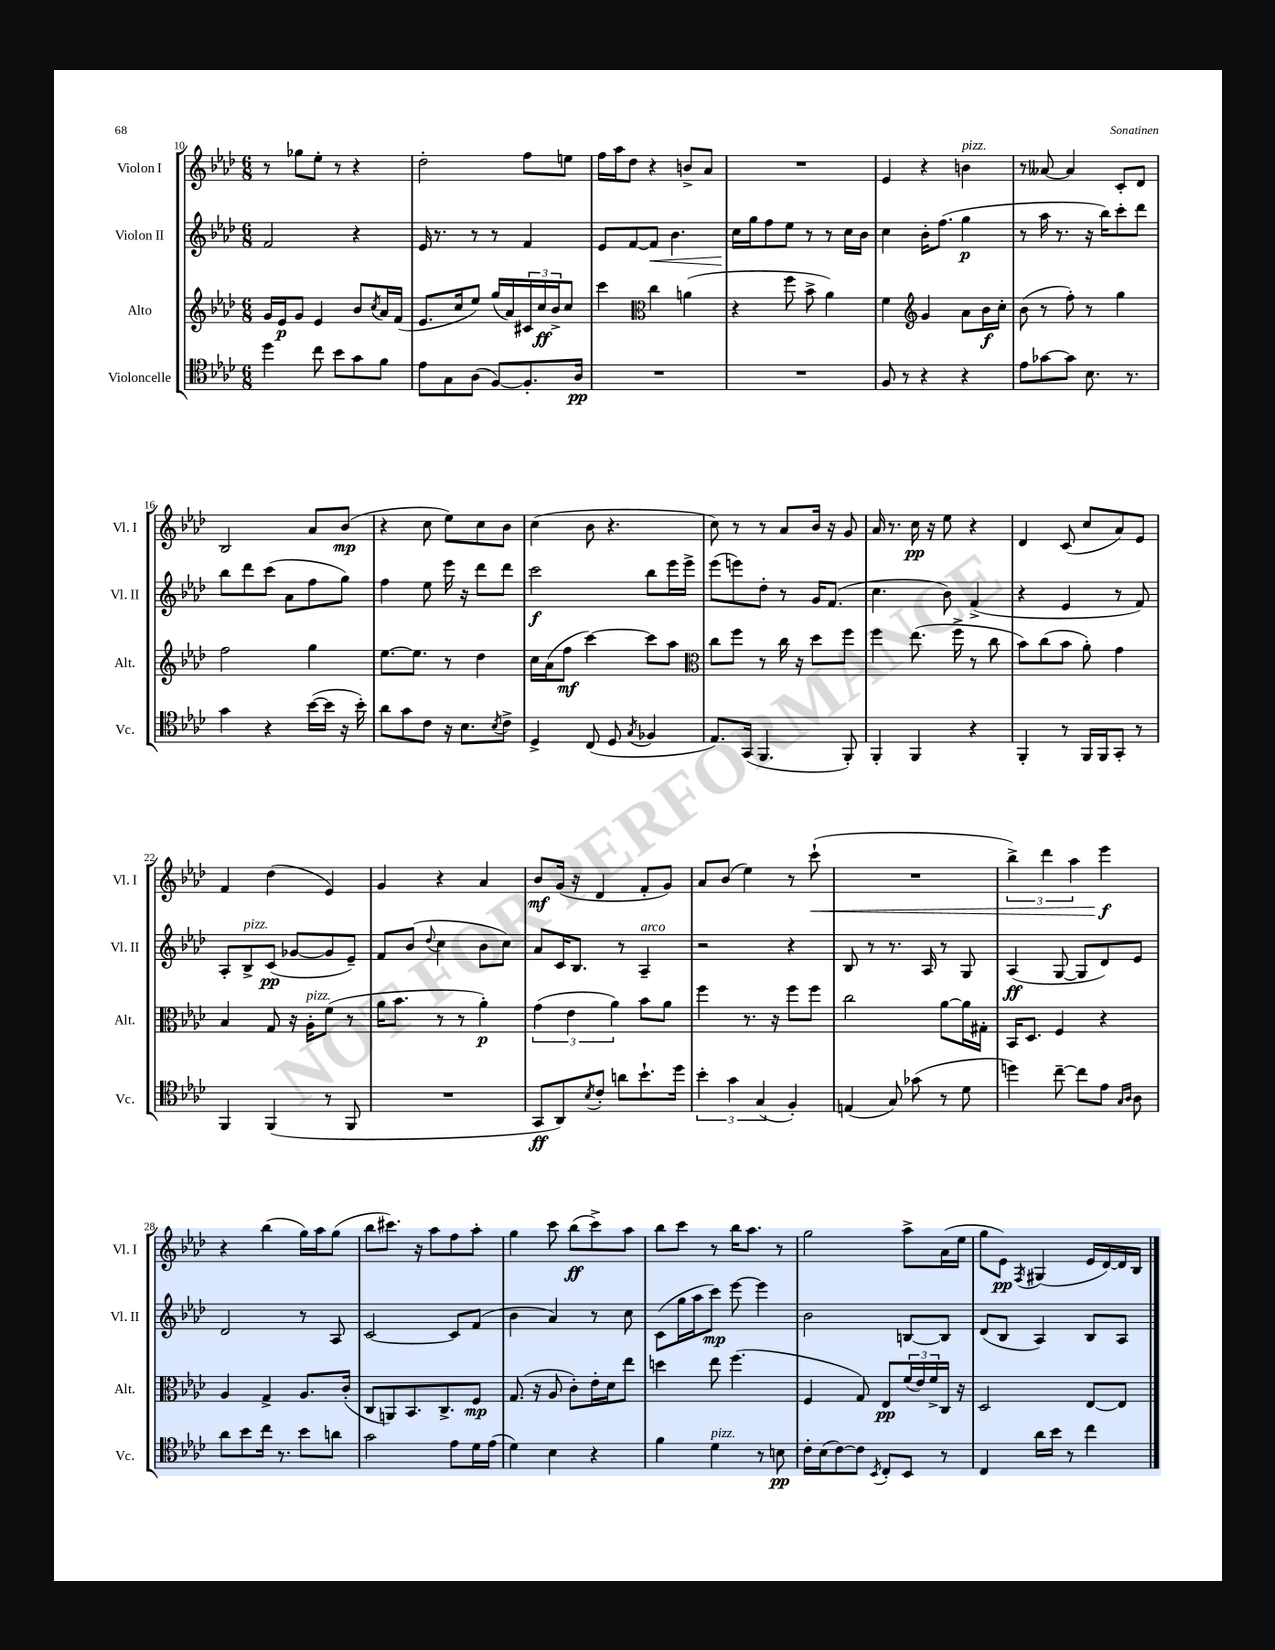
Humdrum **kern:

**kern	**kern	**kern	**kern
*staff4	*staff3	*staff2	*staff1
*clefC4	*clefG2	*clefG2	*clefG2
*k[b-e-a-d-]	*k[b-e-a-d-]	*k[b-e-a-d-]	*k[b-e-a-d-]
*M6/8	*M6/8	*M6/8	*M6/8
4dd-	16g	2f	8r
.	16e-	.	.
.	8g	.	8gg-
8cc	4e-	.	8ee-'
8b-	.	.	8r
8g	8b-	4r	4r
.	8qcc	.	.
8f	16a-	.	.
.	(16f	.	.
=	=	=	=
8e-	8.e-	16e-	2dd-'
.	.	8.r	.
8G	.	.	.
.	16cc	.	.
(8A-	8ee-)	8r	.
[8F)	(16gg	8r	.
.	16a-)	.	.
8.F']	24c#	4f	8ff
.	24cc	.	.
.	24b-^	.	.
.	8cc	.	8ee
16A-	.	.	.
=	=	=	=
2.r	4ccc	8e-	16ff
.	.	.	16aa-
.	.	[8f	8dd-
*	*clefC3	*	*
.	4cc	8f]	4r
.	.	4.b-	.
.	(4a	.	8b^
.	.	.	8a-
=	=	=	=
2.r	4r	16cc	2.r
.	.	16gg	.
.	.	8ff	.
.	8ff	8ee-	.
.	8b-^	8r	.
.	4a-)	8r	.
.	.	16cc	.
.	.	16b-	.
=	=	=	=
8F	4f	4cc	4e-
8r	.	.	.
*	*clefG2	*	*
4r	4g	16b-'	4r
.	.	(8.ff	.
4r	8a-	4gg	4b
.	16b-	.	.
.	16cc'	.	.
=	=	=	=
8e-	(8b-	8r	8r
[8g-	8r	16aa-	[8a--
.	.	8.r	.
8g-]	8ff')	.	4a--]
8.B-	8r	16r	.
.	.	16bb-)	.
.	4gg	8ccc'	8c'
8.r	.	.	.
.	.	8ddd-	8d-
=	=	=	=
4g	2ff	8bb-	2B-
.	.	8ddd-	.
4r	.	(8ccc	.
.	.	8a-	.
([16b-	4gg	8ff	8a-
16b-]	.	.	.
16r	.	8gg)	(8b-
16b-')	.	.	.
=	=	=	=
8a-	[8.ee-	4ff	4r
8g	.	.	.
.	8.ee-]	.	.
8c	.	8ee-	8cc
16r	8r	16eee-	8ee-)
8.B-	.	16r	.
.	4dd-	8ddd-	8cc
8qB-	.	.	.
8c^	.	8ddd-	8b-
=	=	=	=
4D-^	16cc	2ccc	(4cc
.	(16a-	.	.
.	8ff	.	.
(8C	[4ccc)	.	8b-
8D-	.	.	4.r
8qG	.	.	.
4F-	8ccc]	8bb-	.
.	8aa-	16eee-	.
.	.	16eee-^	.
=	=	=	=
*	*clefC3	*	*
8.E-)	8cc	(8eee-	8cc)
.	8ff	8eee)	8r
(16GG	.	.	.
4.FF	8r	8dd-'	8r
.	16cc	8r	8a-
.	16r	.	.
.	8dd-	16g	16b-
.	.	(8.f	16r
8FF')	8ff	.	8g
=	=	=	=
4FF'	4ff	4.cc	16a-
.	.	.	8.r
4FF	(8.ee-	.	16cc
.	.	.	16r
.	.	8b-)	8ee-
.	16ff^	.	.
4r	8r	(4f^	4r
.	8cc	.	.
=	=	=	=
4FF'	8b-)	4r	4d-
.	(8cc	.	.
8r	8b-	4e-	(8c
16FF	8a-')	.	8cc
16FF	.	.	.
8GG'	4g	8r	8a-)
8r	.	8f)	8e-
=	=	=	=
4FF	4B-	8A-'	4f
.	.	8B-^	.
(4FF	8G	(8c	(4dd-
.	16r	[8g-	.
.	16A-'	.	.
8r	(8f	8g-]	4e-)
8FF	8r	8e-~)	.
=	=	=	=
2.r	16a-	8f	4g
.	8.b-	.	.
.	.	(8b-	.
.	.	8qqdd-	.
.	8r	4cc	4r
.	8r	.	.
.	4a-')	8b-	4a-
.	.	8cc)	.
=	=	=	=
8GG	(6g	8a-	8b-
8AA-)	.	16c	(16g
.	6e-	.	.
.	.	8.B-	16r
8qB-	.	.	.
8c'	.	.	4d-
.	6a-)	.	.
8a	.	8r	.
8.b-`	8b-	4A-~	8f'
.	8a-	.	8g)
16dd-	.	.	.
=	=	=	=
6b-'	4ff	2r	8a-
.	.	.	(8b-
6g	.	.	.
.	8.r	.	4ee-)
(6G	.	.	.
.	16r	.	.
4F')	8ff	4r	8r
.	8ff	.	(8ccc`
=	=	=	=
(4E	2cc	8B-	2.r
.	.	8r	.
8G)	.	8.r	.
(8g-	.	.	.
.	.	16A-	.
8r	[8a-	8r	.
8d-	16a-]	8G	.
.	16G#'	.	.
=	=	=	=
4dd)	16BB-	(4A-	6bb-^)
.	8.D-	.	.
.	.	.	6ddd-
[8cc~	4F	[8G	.
.	.	.	6aa-
8cc]	.	8G]	.
8e-	4r	8d-)	4eee-
16qqG	.	.	.
16qqA-	.	.	.
8A-	.	8e-	.
=	=	=	=
8a-	4A-	2d-	4r
8b-	.	.	.
16cc	4G^	.	(4bb-
8.r	.	.	.
8b-	8.A-	8r	16gg)
.	.	.	16aa-
8a	.	8A-	(8gg
.	(16c'	.	.
=	=	=	=
2g	8C	[2c	8bb-
.	8AA)	.	8.ccc#)
.	8.BB-	.	.
.	.	.	16r
.	.	.	8aa-
.	8.C^	.	.
8e-	.	8c]	8ff
16d-	8F	(8f	8aa-'
(16e-	.	.	.
=	=	=	=
4d-)	(8.G	4b-	4gg
.	16r	.	.
4B-	8A-	4a-)	8ccc
.	8c')	.	(8bb-
4r	16e-'	8r	8ccc^)
.	16d-	.	.
.	8ee-	8cc	8aa-
=	=	=	=
4f	4dd	(8c	8bb-
.	.	16gg	8ccc
.	.	16aa-	.
4d-	8ee-	8ccc)	8r
.	(4.ff	[8eee-	16bb-
.	.	.	8.aa-
8r	.	4eee-]	.
8B	.	.	8r
=	=	=	=
16c'	4F	2b-	2gg
(16B-	.	.	.
[8c)	.	.	.
8c]	8G)	.	.
8qBB-	.	.	.
8C'	8E-	.	.
8BB-	(24f	[8B	8aa-^
.	24e-)	.	.
.	24f^	.	.
8r	16C	8B]	(16a-
.	16r	.	16ee-
=	=	=	=
4C	2D-	(8d-	8gg
.	.	8B-	8e-)
.	.	.	8qF
16a-	.	4A-)	(4G#
16b-	.	.	.
8r	.	.	.
4cc	[8E-	8B-	16e-
.	.	.	[16d-)
.	8E-]	8A-	16d-]
.	.	.	16B-
==	==	==	==
*-	*-	*-	*-
